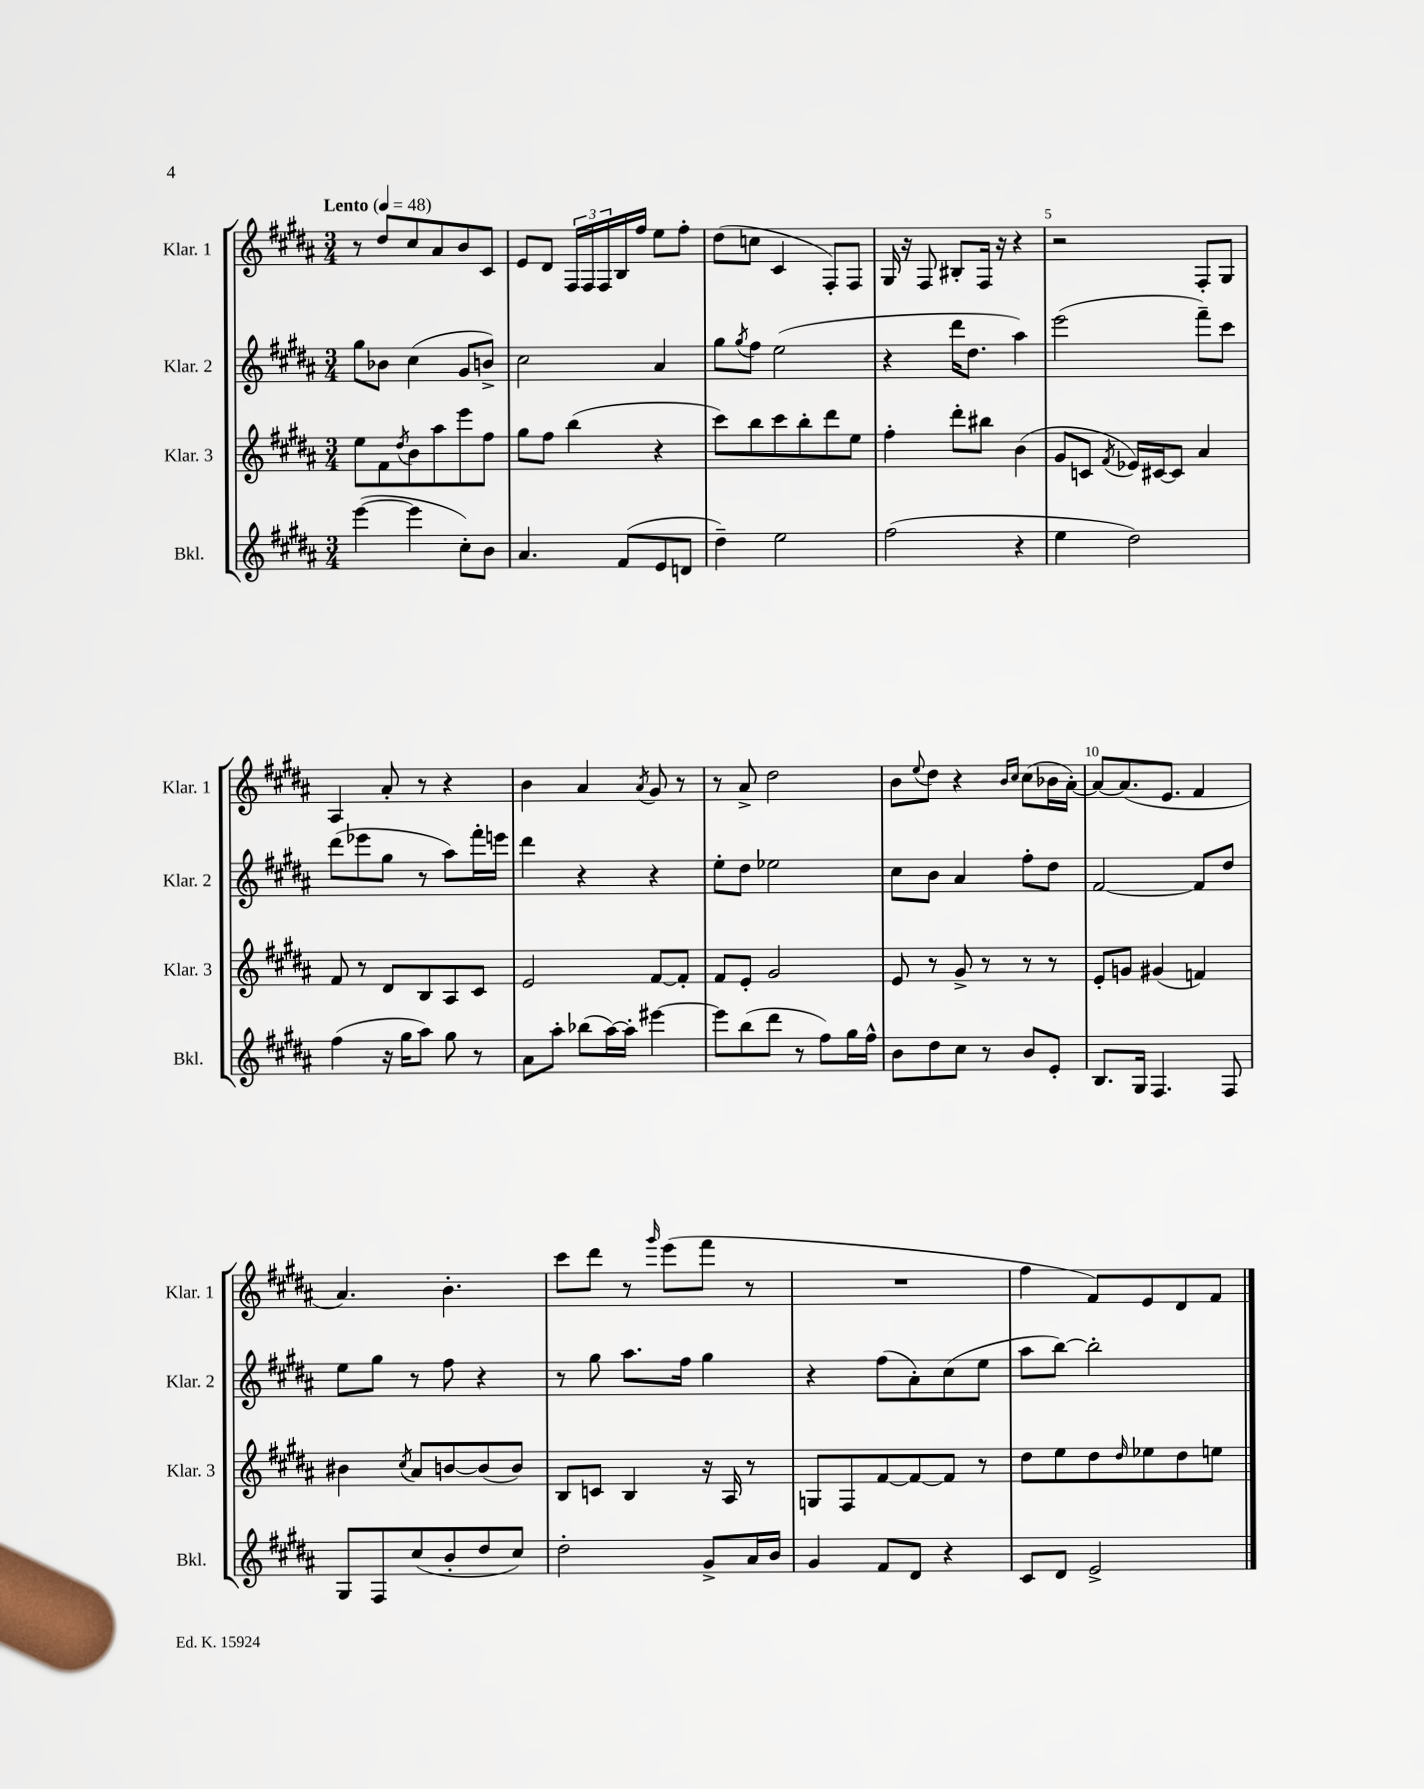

**kern	**kern	**kern	**kern
*staff4	*staff3	*staff2	*staff1
*clefG2	*clefG2	*clefG2	*clefG2
*k[f#c#g#d#a#]	*k[f#c#g#d#a#]	*k[f#c#g#d#a#]	*k[f#c#g#d#a#]
*M3/4	*M3/4	*M3/4	*M3/4
*MM48	*MM48	*MM48	*MM48
([4eee	8ee	8gg#	8r
.	8f#	8b-	8dd#
.	8qdd#	.	.
4eee]	8b	(4cc#	8cc#
.	8aa#	.	8a#
8cc#')	8eee	8g#	8b
8b	8ff#	8b^)	8c#
=	=	=	=
4.a#	8gg#	2cc#	8e
.	8ff#	.	8d#
.	(4bb	.	24F#
.	.	.	24F#
.	.	.	24F#
(8f#	.	.	16B
.	.	.	16ff#
8e	4r	4a#	8ee
8d	.	.	8ff#'
=	=	=	=
4dd#~)	8ccc#)	8gg#	(8dd#
.	.	8qgg#	.
.	8bb	8ff#	8cc
2ee	8ccc#	(2ee	4c#
.	8bb'	.	.
.	8ddd#	.	8F#')
.	8ee	.	8F#
=	=	=	=
(2ff#	4ff#'	4r	16G#
.	.	.	16r
.	.	.	8F#
.	8ddd#'	16ddd#	8B#'
.	.	8.dd#	.
.	8bb#	.	16F#
.	.	.	16r
4r	(4b	4aa#)	4r
=	=	=	=
4ee	8g#	(2eee	2r
.	8c	.	.
.	8qf#	.	.
2dd#)	16e-)	.	.
.	[16c#	.	.
.	8c#]	.	.
.	4a#	8fff#~)	8F#'
.	.	8ccc#	8G#
=	=	=	=
(4ff#	8f#	(8ddd#	4A#
.	8r	8eee-	.
16r	8d#	8gg#	8a#'
16gg#	.	.	.
8aa#)	8B	8r	8r
8gg#	8A#	8aa#)	4r
8r	8c#	16fff#'	.
.	.	16eee	.
=	=	=	=
8a#	2e	4ddd#	4b
8aa#'	.	.	.
(8bb-	.	4r	4a#
[16aa#)	.	.	.
16aa#']	.	.	.
.	.	.	8qa#
[4eee#	[8f#	4r	8g#
.	8f#']	.	8r
=	=	=	=
8eee#]	8f#	8ee'	8r
(8bb	8e'	8dd#	8a#^
8ddd#	2g#	2ee-	2dd#
8r	.	.	.
8ff#)	.	.	.
16gg#	.	.	.
16ff#^^	.	.	.
=	=	=	=
8b	8e	8cc#	8b
.	.	.	8qqee
8dd#	8r	8b	8dd#
8cc#	8g#^	4a#	4r
8r	8r	.	.
.	.	.	16qqb
.	.	.	16qqcc#
8b	8r	8ff#'	(8cc#
8e'	8r	8dd#	16b-
.	.	.	[16a#')
=	=	=	=
8.B	8e'	[2f#	8a#_
.	8g	.	(8.a#]
16G#	.	.	.
4.F#	(4g#	.	.
.	.	.	8.e
.	4f)	8f#]	4f#
8F#	.	8dd#	.
=	=	=	=
8G#	4b#	8ee	4.a#)
8F#	.	8gg#	.
.	8qcc#	.	.
(8cc#	8a#	8r	.
8b'	[8b	8ff#	4.b'
8dd#	(8b]	4r	.
8cc#)	8b)	.	.
=	=	=	=
2dd#'	8B	8r	8ccc#
.	8c	8gg#	8ddd#
.	4B	8.aa#	8r
.	.	.	16qqggg#
.	.	.	(8eee
.	.	16ff#	.
8g#^	16r	4gg#	8fff#
.	16A#	.	.
16a#	8r	.	8r
16b	.	.	.
=	=	=	=
4g#	8G	4r	2.r
.	8F#	.	.
8f#	[8f#	(8ff#	.
8d#	8f#_	8a#')	.
4r	8f#]	(8cc#	.
.	8r	8ee	.
=	=	=	=
8c#	8dd#	8aa#	4ff#
8d#	8ee	[8bb)	.
2e^	8dd#	2bb']	8f#)
.	16qqdd#	.	.
.	8ee-	.	8e
.	8dd#	.	8d#
.	8ee	.	8f#
==	==	==	==
*-	*-	*-	*-
